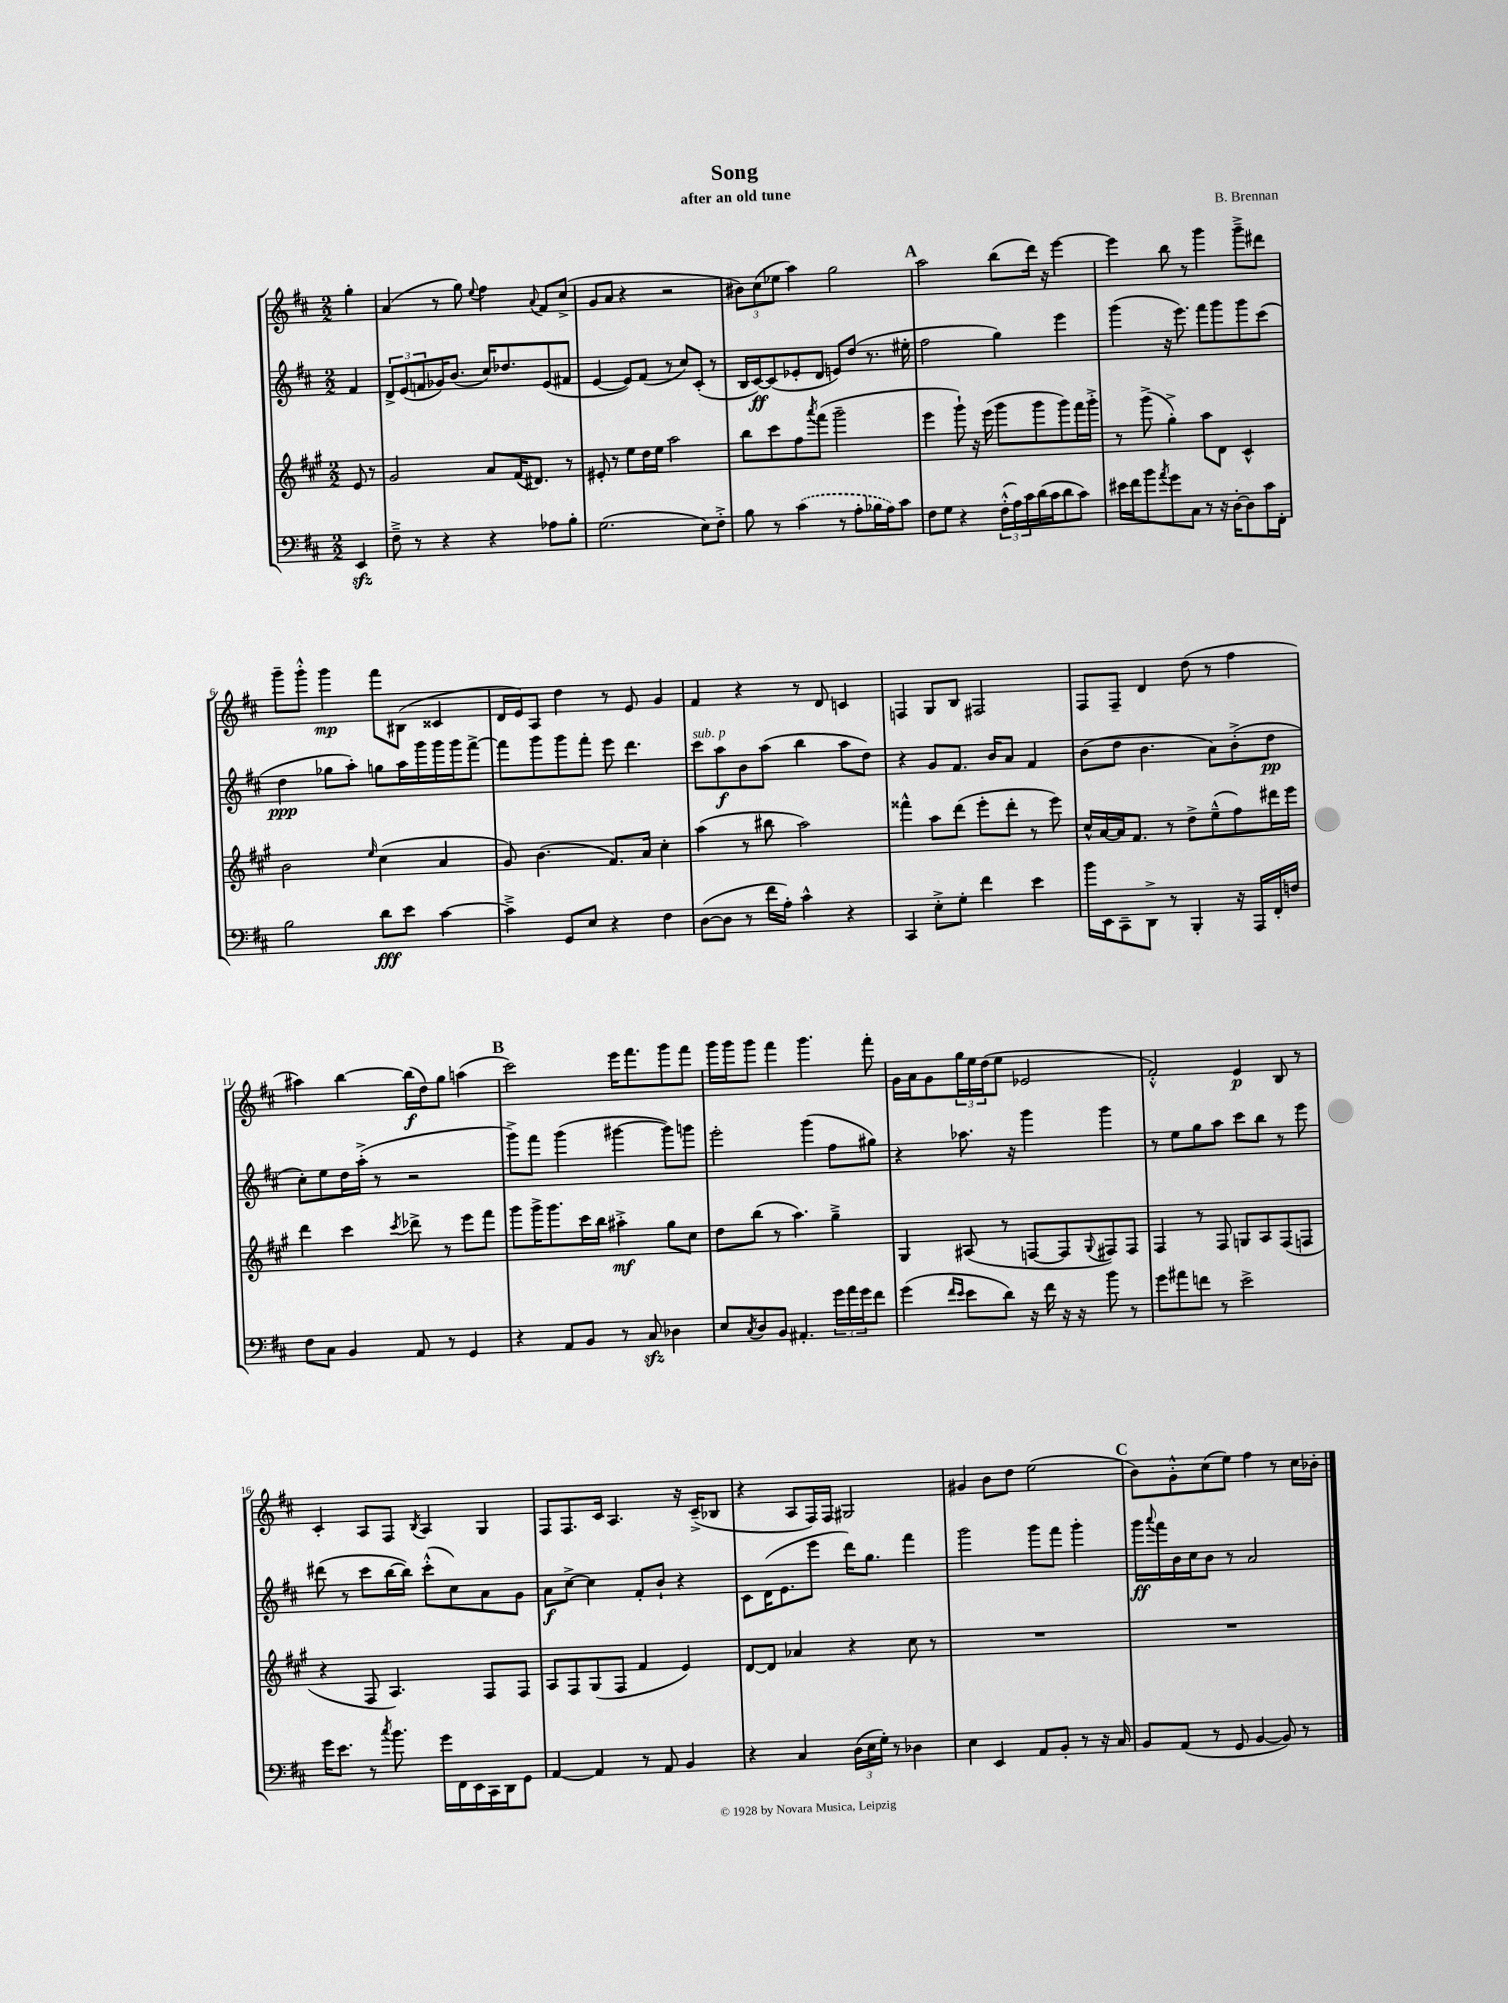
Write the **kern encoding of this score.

**kern	**dynam	**kern	**dynam	**kern	**dynam	**kern	**dynam
*part4	*part4	*part3	*part3	*part2	*part2	*part1	*part1
*staff4	*staff4	*staff3	*staff3	*staff2	*staff2	*staff1	*staff1
*clefF4	*	*clefG2	*	*clefG2	*	*clefG2	*
*k[f#c#]	*	*k[f#c#g#]	*	*k[f#c#]	*	*k[f#c#]	*
*M2/2	*	*M2/2	*	*M2/2	*	*M2/2	*
=	=	=	=	=	=	=	=
4EEzz/	.	8e/	.	4f#/	.	4gg'\	.
.	.	8r	.	.	.	.	.
=1	=1	=1	=1	=1	=1	=1	=1
8F#~^\	.	2g#/	.	12d^/L	.	(4a/	.
.	.	.	.	(12e/	.	.	.
8r	.	.	.	.	.	.	.
.	.	.	.	12fn/	.	.	.
4r	.	.	.	16g-X/K)	.	8r	.
.	.	.	.	(8.b/J	.	.	.
.	.	.	.	.	.	8gg\)	.
.	.	.	.	.	.	8qqee/	.
4r	.	8a/L	.	16cc#/KL)	.	4ff#\	.
.	.	.	.	8.dd-X/	.	.	.
.	.	(16f#/K	.	.	.	.	.
.	.	8.d#X/J)	.	.	.	.	.
.	.	.	.	.	.	8qqa/	.
8A-X\L	.	.	.	(8e/	.	8f#/L	.
8B'\J	.	8r	.	8f#X/J	.	(8cc#^/J	.
=2	=2	=2	=2	=2	=2	=2	=2
(2.G\	.	8e#X'/	.	[4e/	.	8g/L	.
.	.	8r	.	.	.	8a/J	.
.	.	8ee\L	.	8e/L])	.	4r	.
.	.	16dd\L	.	(8f#/J	.	.	.
.	.	16ee\JJ	.	.	.	.	.
.	.	2aa\	.	8r	.	2r	.
.	.	.	.	8cc#/L)	.	.	.
8E\L)	.	.	.	(8c#'/J	.	.	.
8F#'^\J	.	.	.	8r	.	.	.
=3	=3	=3	=3	=3	=3	=3	=3
8B\	.	8bb\L	.	16B/LL	.	12b#X\L)	.
.	.	.	.	[16c#/J)	ff	.	.
.	.	.	.	.	.	(12cc#\	.
8r	.	8ccc#\	.	(8c#/]	.	.	.
.	.	.	.	.	.	12ee-X\J	.
(4c#\	.	8ff#\	.	8e-X'/	.	4aa\)	.
.	.	8qaaa/	.	.	.	.	.
.	.	(8fff#\J	.	8d/J	.	.	.
8r	.	2ggg#~\	.	8en/L)	.	2gg\	.
8A'\L	.	.	.	(8dd/J	.	.	.
16B-X\L	.	.	.	8.r	.	.	.
16A\J)	.	.	.	.	.	.	.
8c#\J	.	.	.	.	.	.	.
.	.	.	.	16ee#X'\	.	.	.
!!LO:REH:place=s1:t=A
=4	=4	=4	=4	=4	=4	=4	=4
8F#\L	.	4eee\	.	2ff#\	.	2aa\	.
8G\J	.	.	.	.	.	.	.
4r	.	8ggg#`\)	.	.	.	.	.
.	.	16r	.	.	.	.	.
.	.	(16eee\	.	.	.	.	.
(24F#'^^\LL	.	8ggg#\L	.	4gg\)	.	(8bb\L	.
24A\)	.	.	.	.	.	.	.
24c#\	.	.	.	.	.	.	.
(16d\	.	8ggg#\	.	.	.	16ddd\Jk)	.
16c#\J	.	.	.	.	.	16r	.
8d\	.	8ggg#\)	.	4eee\	.	[4eee\	.
8c#\J)	.	16fff#\L	.	.	.	.	.
.	.	16ggg#'^\JJ	.	.	.	.	.
=5	=5	=5	=5	=5	=5	=5	=5
16e#X\LL	.	8r	.	(4ggg\	.	4eee\]	.
16f#\J	.	.	.	.	.	.	.
8b\	.	(8ggg#^\	.	.	.	.	.
8qa/	.	.	.	.	.	.	.
8g\	.	4gg#'^\)	.	16r	.	8bb\	.
.	.	.	.	8.eee\)	.	.	.
8C#\J	.	.	.	.	.	8r	.
8r	.	8aa\L	.	8fff#\L	.	4ggg\	.
16r	.	8d\J	.	8ggg\	.	.	.
[16D'\KL	.	.	.	.	.	.	.
8D\]	.	4c#^^/	.	8ggg\	.	8ggg~^\L	.
16c#\L	.	.	.	(8ccc#\J	.	8ddd#X\J	.
16FF#'\JJ	.	.	.	.	.	.	.
!!LO:LB:g=z
=6	=6	=6	=6	=6	=6	=6	=6
2B\	.	2b\	.	4dd\	ppp	8ggg~\L	.
.	.	.	.	.	.	8ggg'^^\J	.
.	.	.	.	8gg-X\L	.	4ggg\	mp
.	.	.	.	8aa'\J)	.	.	.
.	.	16qqee/	.	.	.	.	.
8d\L	fff	(4cc#\	.	8ggn\L	.	8fff#\L	.
8e\J	.	.	.	16aa\L	.	(8B#X\J	.
.	.	.	.	16ggg\	.	.	.
[4c#\	.	4a/	.	16ggg\	.	4c##X/	.
.	.	.	.	16ggg\J	.	.	.
.	.	.	.	[8fff#^\J	.	.	.
=7	=7	=7	=7	=7	=7	=7	=7
4c#~^\]	.	8g#/)	.	8fff#\L]	.	16d/LL	.
.	.	.	.	.	.	16e/J)	.
.	.	(4.b\	.	8ggg\	.	8A/J	.
8GG/L	.	.	.	8ggg\	.	4dd\	.
8E/J	.	.	.	8fff#'\J	.	.	.
4r	.	8.f#/L)	.	8eee\	.	8r	.
.	.	.	.	4.ddd\	.	8e/	.
.	.	16a/Jk	.	.	.	.	.
4F#\	.	4cc#'\	.	.	.	4g/	.
=8	=8	=8	=8	=8	=8	=8	=8
!	!	!	!	!LO:TX:a:i:t=sub. p	!	!	!
([8D\L	.	(4aa\	.	8ccc#\L	.	4f#/	.
8D\J]	.	.	.	8aa\	f	.	.
8r	.	8r	.	8b\	.	4r	.
16f#\LL	.	8bb#X\	.	(8aa\J	.	.	.
16A'\JJ)	.	.	.	.	.	.	.
4c#^^\	.	2aa\)	.	4bb\	.	8r	.
.	.	.	.	.	.	8d/	.
4r	.	.	.	8aa\L	.	4cn/	.
.	.	.	.	8dd\J)	.	.	.
=9	=9	=9	=9	=9	=9	=9	=9
4CC#/	.	4fff##X^^\	.	4r	.	4Fn/	.
8E'^\L	.	8aa\L	.	8g/L	.	8G/L	.
8G'\J	.	(8ddd\J	.	8.f#/J	.	8B/J	.
4f#\	.	8eee'\L	.	.	.	2F#X/	.
.	.	.	.	16b/KL	.	.	.
.	.	8ddd'\J	.	8a/J	.	.	.
4e\	.	8r	.	4f#/	.	.	.
.	.	8eee\)	.	.	.	.	.
=10	=10	=10	=10	=10	=10	=10	=10
16b\LL	.	16cc#^^/LL	.	(8b\L	.	8F#/L	.
16EE\J	.	[16a/	.	.	.	.	.
8CC#~\	.	16a/J]	.	8dd\J	.	8F#~/J	.
.	.	8.f#/J	.	.	.	.	.
8DD^\J	.	.	.	4.b\	.	4d/	.
8r	.	8r	.	.	.	.	.
4BBB'/	.	8dd^\L	.	.	.	(8dd\	.
.	.	(8ee~^^\	.	8a\L)	.	8r	.
16r	.	8ff#\)	.	(8b'^\	.	4ff#\	.
16AAA/LL	.	.	.	.	.	.	.
16FF#'/	.	16ddd#X\L	.	8dd\J	pp	.	.
16Fn/JJ	.	16eee\JJ	.	.	.	.	.
!!LO:LB:g=z
=11	=11	=11	=11	=11	=11	=11	=11
8F#\L	.	4ddd\	.	8cc#'\L)	.	4aa#X\)	.
8C#\J	.	.	.	8ee\	.	.	.
4BB/	.	4ccc#\	.	16dd\L	.	[4bb\	.
.	.	.	.	(16aa'^\JJ	.	.	.
.	.	.	.	8r	.	.	.
.	.	8qccc#/	.	.	.	.	.
8AA/	.	8ddd-X^\	.	2r	.	(16bb\LL]	f
.	.	.	.	.	.	16dd\J)	.
8r	.	8r	.	.	.	8gg\J	.
4GG/	.	8eee\L	.	.	.	(4aan\	.
.	.	8fff#\J	.	.	.	.	.
!!LO:REH:place=s1:t=B
=12	=12	=12	=12	=12	=12	=12	=12
4r	.	8ggg#\L	.	8ggg^\L)	.	2ccc#\)	.
.	.	16ggg#^\K	.	8fff#\J	.	.	.
.	.	8.ggg#\	.	.	.	.	.
8AA/L	.	.	.	(4ggg\	.	.	.
8BB/J	.	16ccc#\L	.	.	.	.	.
.	.	16bb\JJ	.	.	.	.	.
8r	.	4aa#X'^\	mf	[4ggg#X\	.	16eee\KL	.
.	.	.	.	.	.	8.fff#\	.
8C#zz/	.	.	.	.	.	.	.
4D-X\	.	8gg#\L	.	8ggg#\L])	.	8ggg\	.
.	.	8cc#\J	.	8gggn\J	.	8fff#\J	.
=13	=13	=13	=13	=13	=13	=13	=13
8E/L	.	8dd\L	.	2eee'\	.	16ggg\LL	.
.	.	.	.	.	.	16ggg\J	.
8qC#/	.	.	.	.	.	.	.
8D/	.	(8bb\J	.	.	.	8ggg\J	.
8BB/J	.	8r	.	.	.	4fff#\	.
4.AA#X'/	.	4.aa\)	.	.	.	.	.
.	.	.	.	(4ggg\	.	4.ggg\	.
24g\LL	.	4gg#~^\	.	8ff#\L	.	.	.
24a\	.	.	.	.	.	.	.
24g\J	.	.	.	.	.	.	.
8f#\J	.	.	.	8gg#X\J)	.	8fff#'\	.
=14	=14	=14	=14	=14	=14	=14	=14
(4g\	.	4G#/	.	4r	.	16g\LL	.
.	.	.	.	.	.	16a\J	.
.	.	.	.	.	.	8g\	.
16qqf#/LL	.	.	.	.	.	.	.
16qqe/JJ	.	.	.	.	.	.	.
8e\L	.	(8A#X/	.	8.aa-X\	.	24gg\L	.
.	.	.	.	.	.	24ee\	.
.	.	.	.	.	.	(24dd\J	.
8d\J)	.	8r	.	.	.	8ee\J	.
.	.	.	.	16r	.	.	.
16r	.	[8Fn/L	.	4ggg\	.	2e-X/	.
16f#\	.	.	.	.	.	.	.
16r	.	8F/]	.	.	.	.	.
16r	.	.	.	.	.	.	.
.	.	8qqG#/	.	.	.	.	.
8b\	.	8F#X/)	.	4ggg\	.	.	.
8r	.	8F#/J	.	.	.	.	.
=15	=15	=15	=15	=15	=15	=15	=15
8g\L	.	4F#/	.	8r	.	2f#'^^/)	.
8a#X\	.	.	.	8ee\L	.	.	.
8fn\J	.	8r	.	8gg\	.	.	.
8r	.	8F#/	.	8aa\J	.	.	.
2e^\	.	8Gn/L	.	8ccc#\L	.	4e/	p
.	.	8A/	.	8bb\J	.	.	.
.	.	(8F#/	.	8r	.	8B/	.
.	.	8Fn/J	.	8eee\	.	8r	.
!!LO:LB:g=z
=16	=16	=16	=16	=16	=16	=16	=16
16g\KL	.	4r	.	(8ddd#X\	.	4c#'/	.
8.e\J	.	.	.	.	.	.	.
.	.	.	.	8r	.	.	.
8r	.	8F#/	.	8ccc#\L	.	8A/L	.
8qcc#/	.	.	.	.	.	.	.
8.b\	.	4.A/)	.	[16bb\L	.	8F#/J	.
.	.	.	.	16bb\JJ])	.	.	.
.	.	.	.	.	.	8qB/	.
.	.	.	.	(8ccc#'^^\L	.	4A/	.
16g\LL	.	.	.	.	.	.	.
16FF#\	.	.	.	8cc#\)	.	.	.
16EE\	.	.	.	.	.	.	.
16CC#\	.	8F#/L	.	8a\	.	4G/	.
16DD\J	.	.	.	.	.	.	.
8GG\J	.	8F#/J	.	8g\J	.	.	.
=17	=17	=17	=17	=17	=17	=17	=17
[4AA/	.	8A/L	.	8a\L	f	8F#/L	.
.	.	8F#/	.	[8cc#^\J	.	8.F#/	.
4AA/]	.	(8G#/	.	4cc#\]	.	.	.
.	.	.	.	.	.	16c#/Jk	.
.	.	8F#/J	.	.	.	4.A/	.
8r	.	4f#/	.	8f#'/L	.	.	.
8AA/	.	.	.	8b`/J	.	.	.
4BB/	.	4e/)	.	4r	.	16r	.
.	.	.	.	.	.	(16c#~^/KL	.
.	.	.	.	.	.	8B-X/J	.
=18	=18	=18	=18	=18	=18	=18	=18
4r	.	[8d/L	.	8c#\L	.	4r	.
.	.	8d/J]	.	(16d\K	.	.	.
.	.	.	.	8.e\	.	.	.
4C#/	.	4a-X/	.	.	.	8A/L	.
.	.	.	.	8eee\J	.	16F#/L)	.
.	.	.	.	.	.	16F#/JJ	.
(24D\LL	.	4r	.	16ddd\KL)	.	2G#X/	.
24E\	.	.	.	.	.	.	.
.	.	.	.	8.gg\J	.	.	.
24G'\JJ)	.	.	.	.	.	.	.
8r	.	.	.	.	.	.	.
4D-X\	.	8cc#\	.	4fff#\	.	.	.
.	.	8r	.	.	.	.	.
=19	=19	=19	=19	=19	=19	=19	=19
4E\	.	1r	.	2ggg\	.	4g#X/	.
4EE/	.	.	.	.	.	8b\L	.
.	.	.	.	.	.	8dd\J	.
8AA/L	.	.	.	8ggg\L	.	(2ee\	.
8BB'/J	.	.	.	8fff#\J	.	.	.
8r	.	.	.	4ggg'\	.	.	.
16r	.	.	.	.	.	.	.
16C#/	.	.	.	.	.	.	.
!!LO:REH:place=s1:t=C
=20	=20	=20	=20	=20	=20	=20	=20
8BB/L	.	1r	.	16ggg\LL	ff	8b\L)	.
.	.	.	.	8qqaaa/	.	.	.
.	.	.	.	16fff#\	.	.	.
(8AA/J	.	.	.	16b\	.	8g'^^\	.
.	.	.	.	16cc#\J	.	.	.
8r	.	.	.	8b\J	.	(8cc#\	.
8GG/	.	.	.	8r	.	8ee\J)	.
[4BB/	.	.	.	2a/	.	4ff#\	.
8BB/])	.	.	.	.	.	8r	.
8r	.	.	.	.	.	16cc#\LL	.
.	.	.	.	.	.	16b-X'\JJ	.
==	==	==	==	==	==	==	==
*-	*-	*-	*-	*-	*-	*-	*-
